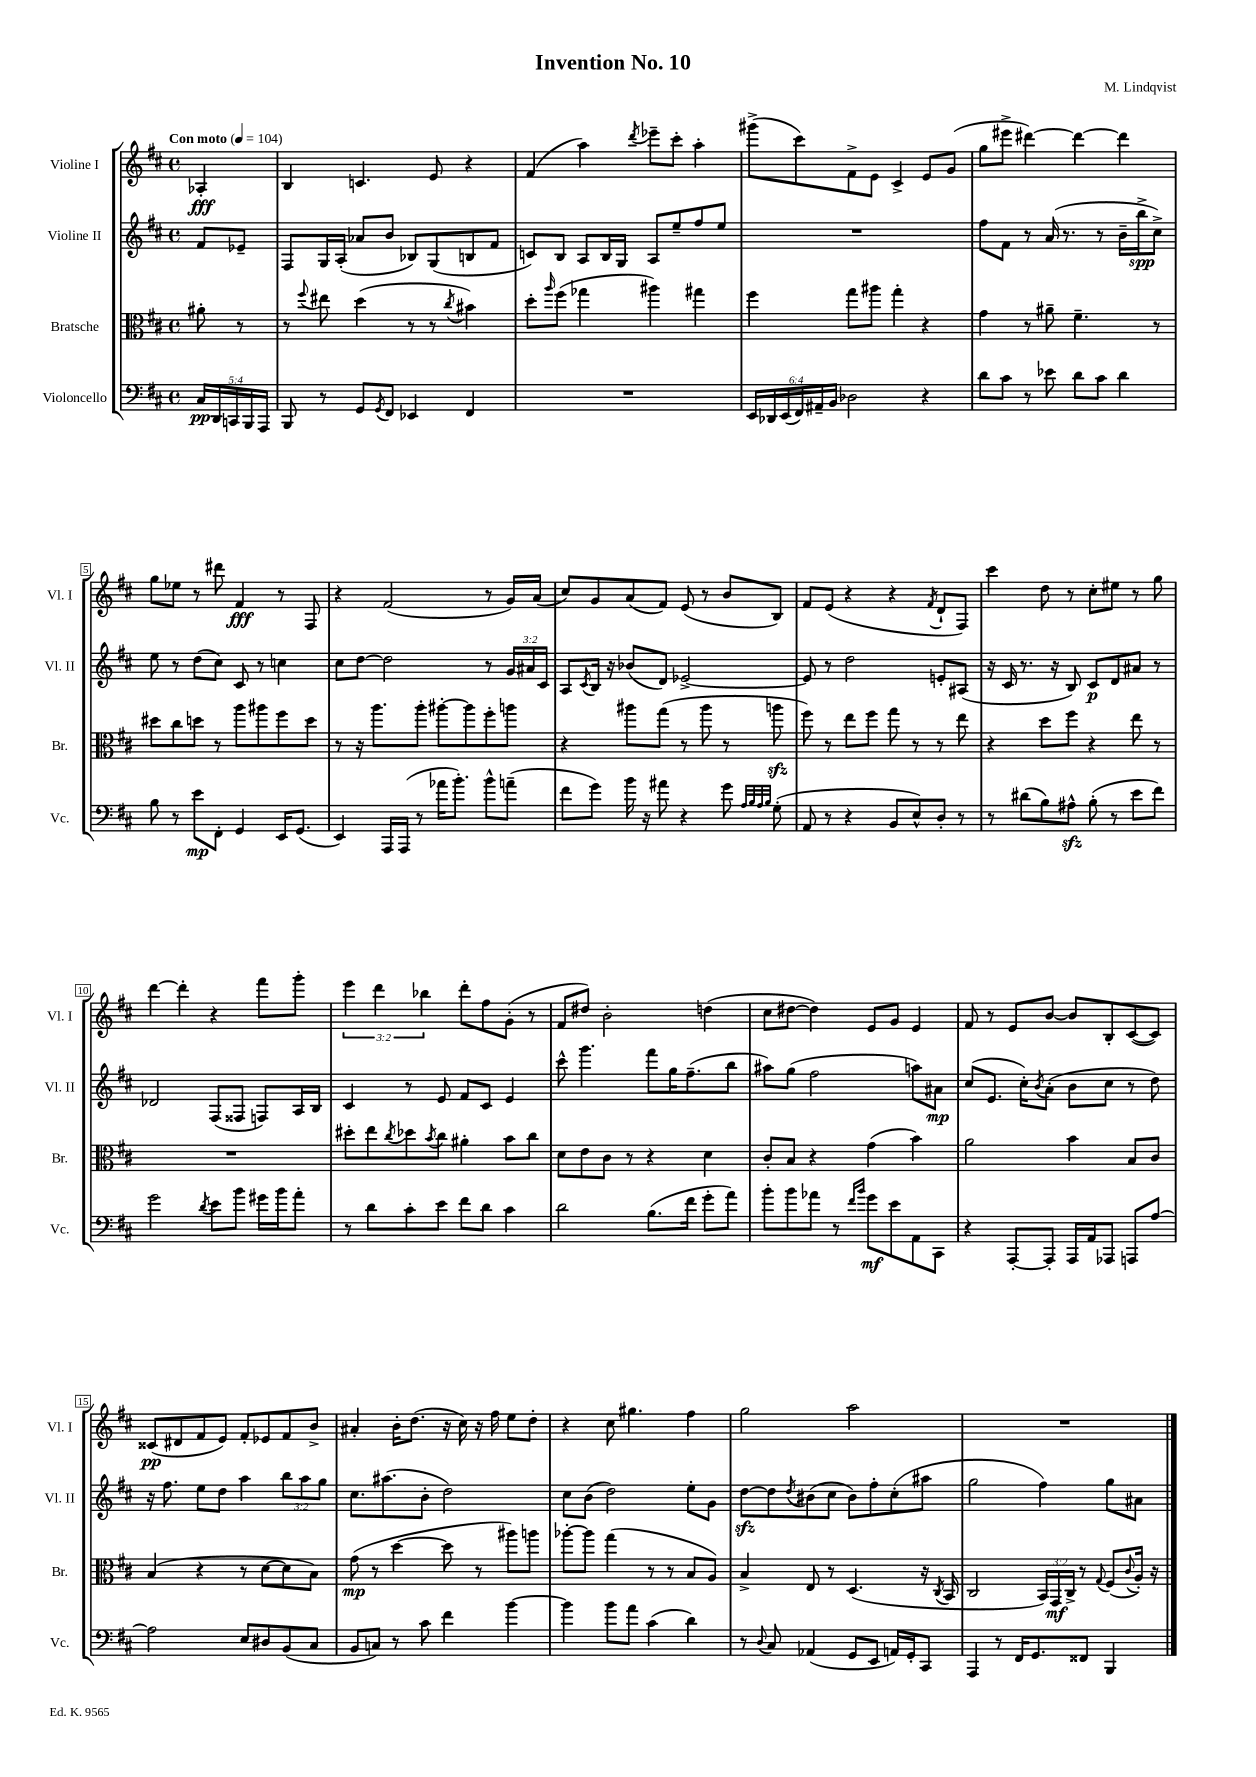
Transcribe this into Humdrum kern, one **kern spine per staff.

**kern	**kern	**kern	**kern
*staff4	*staff3	*staff2	*staff1
*clefF4	*clefC3	*clefG2	*clefG2
*k[f#c#]	*k[f#c#]	*k[f#c#]	*k[f#c#]
*M4/4	*M4/4	*M4/4	*M4/4
*met(c)	*met(c)	*met(c)	*met(c)
*MM104	*MM104	*MM104	*MM104
20C#	8a#'	8f#	4A-'
20DD	.	.	.
20CC	.	.	.
.	8r	8e-~	.
20BBB	.	.	.
20AAA	.	.	.
=	=	=	=
8BBB	8r	8F#	4B
.	8qqff#	.	.
8r	8ee#	16G	.
.	.	(16A'	.
8GG	(4dd	8a-	4.c
8qGG	.	.	.
8FF#	.	8b	.
4EE-	8r	8B-)	.
.	8r	(8G	8e
.	8qcc#	.	.
4FF#	4b#)	8B	4r
.	.	8f#	.
=	=	=	=
1r	8dd'	8c)	(4f#
.	16qqaa	.	.
.	(8ff#	8B	.
.	4gg-	8A	4aa)
.	.	16B	.
.	.	16G	.
.	.	.	8qddd
.	4aa#)	8A	8eee-~
.	.	8ee~	8ccc#'
.	4gg#	8ff#	4aa'
.	.	8ee	.
=	=	=	=
24EE	4ff#	1r	(8ggg#^
24DD-	.	.	.
(24EE	.	.	.
24FF#)	.	.	8ccc#)
24AA#~	.	.	.
24BB	.	.	.
2D-	8gg	.	8f#^
.	8aa#	.	8e
.	4gg'	.	4c#^
4r	4r	.	8e
.	.	.	(8g
=	=	=	=
8d	4g	8ff#	8gg
8c#	.	8f#	8eee#^
8r	8r	8r	[4ddd#)
8e-	8a#~	(16a	.
.	.	8.r	.
8d	4.f#~	.	4ddd#_
8c#	.	8r	.
4d	.	16b~	4ddd#]
.	.	16bb^	.
.	8r	8cc#^)	.
=	=	=	=
8B	8dd#	8ee	8gg
8r	8cc#	8r	8ee-
8e	8dd	(8dd	8r
8FF#'	8r	8cc#)	8ddd#
4GG	8aa	8c#	4f#
.	8aa#	8r	.
16EE	8ff#	4cc	8r
(8.GG	.	.	.
.	8dd	.	8F#
=	=	=	=
4EE)	8r	8cc#	4r
.	16r	[8dd	.
.	8.aa	.	.
16AAA	.	2dd]	(2f#
(16AAA	.	.	.
8r	8aa'	.	.
16a-	[8aa#'	.	.
8.b')	.	.	.
.	8aa#]	.	.
8b^^	8ff#'	8r	8r
(8a~	8aa	24g	16g)
.	.	24a#	.
.	.	.	(16a
.	.	24c#	.
=	=	=	=
8f#	4r	8A	8cc#)
.	.	8qc#	.
8g)	.	16B	8g
.	.	16r	.
16b	8aa#	(8b-	(8a
16r	.	.	.
8a#	(8gg	8d)	8f#)
4r	8r	[2e-^	(8e
.	8aa#	.	8r
8g	8r	.	8b
32qqA	.	.	.
32qqB	.	.	.
32qqA	.	.	.
32qqB	.	.	.
(8G'	8aa	.	8B)
=	=	=	=
8AA	8ff#)	8e-]	8f#
8r	8r	8r	(8e
4r	8ee	2dd	4r
.	8ff#	.	.
8BB	8gg	.	4r
8E^^)	8r	.	.
.	.	.	8qf#
8D'	8r	8e'	8d`
8r	8ee	(8A#	8F#)
=	=	=	=
8r	4r	16r	4ccc#
.	.	16c#	.
(8d#	.	8.r	.
8B)	8dd	.	8dd
.	.	16r	.
8A#^^	8ff#	8B)	8r
(8B'	4r	8c#	8cc#'
8r	.	8d	8ee#
8e	8ee	8a#	8r
8f#)	8r	8r	8gg
=	=	=	=
2g	1r	2d-	[4ddd
.	.	.	4ddd']
8qd	.	.	.
8e	.	(8F#	4r
8b	.	8F##	.
16g#	.	8F)	8fff#
16b	.	.	.
8a'	.	16A	8ggg'
.	.	16B	.
=	=	=	=
8r	8dd#'	4c#	6eee
8d	8ee	.	.
.	.	.	6ddd
.	8qcc#	.	.
8c#'	8dd-	8r	.
.	.	.	6bb-
.	8qb	.	.
8e	8cc#	8e	.
8f#	4a#'	8f#	8ddd'
8d	.	8c#	8ff#
4c#	8b	4e	(8g'
.	8cc#	.	8r
=	=	=	=
2d	8d	8ccc#^^	8f#
.	8e	4.ggg	8dd#)
.	8c#	.	2b'
.	8r	.	.
(8.B	4r	8fff#	.
.	.	16gg	.
16f#	.	(8.ff#~	.
8g'	4d	.	(4dd
8a)	.	8bb	.
=	=	=	=
8b'	8c#'	8aa#)	8cc#
8b	8B	(8gg	[8dd#
8a-	4r	2ff#	4dd#])
8r	.	.	.
16qqf#	.	.	.
16qqb	.	.	.
8g	(4g	.	8e
8e	.	.	8g
8AA	4b)	8aa)	4e
8CC#	.	8a#	.
=	=	=	=
4r	2a	(8cc#	8f#
.	.	8.e	8r
[8AAA'	.	.	8e
.	.	16cc#')	.
.	.	8qb	.
8AAA']	.	(8a'	[8b
16AAA	4b	8b	8b]
16AA	.	.	.
8AAA-	.	8cc#	8B'
8AAA	8B	8r	([8c#
[8A	8c#	8dd)	8c#])
=	=	=	=
2A]	(4B	16r	(8c##
.	.	8.ff#	.
.	.	.	8d#
.	4r	8ee	8f#
.	.	8dd	8e)
8E	8r	4aa	8f#'
8D#	[8d	.	8e-
(8BB	8d]	12bb	8f#
.	.	12aa	.
8C#	8B)	.	8b^
.	.	12gg	.
=	=	=	=
8BB	(8g	8.cc#	4a#'
8C)	8r	.	.
.	.	(8.aa#	.
8r	[4dd	.	16b'
.	.	.	(8.dd
8c#	.	8b'	.
4f#	8dd]	2dd)	16r
.	.	.	16cc#)
.	8r	.	16r
.	.	.	16ff#
[4b	8aa#)	.	8ee
.	8aa	.	8dd'
=	=	=	=
4b]	[8aa-'	8cc#	4r
.	8aa-]	(8b	.
8b	(4gg	2dd)	8cc#
8a	.	.	4.gg#
(4c#	8r	.	.
.	8r	.	.
4d)	8B	8ee'	4ff#
.	8A)	8g	.
=	=	=	=
8r	4B^	[8dd	2gg
8qqD	.	.	.
8C#	.	8dd]	.
.	.	8qdd	.
(4AA-	8E	(8b#	.
.	8r	8cc#	.
8GG	(4.D	8b#)	2aa
8EE	.	8ff#'	.
16AA)	.	(8cc#'	.
16GG'	.	.	.
8CC#	16r	8aa#	.
.	8qC#	.	.
.	16BB	.	.
=	=	=	=
4AAA	2C#	2gg	1r
8r	.	.	.
16FF#	.	.	.
8.GG	.	.	.
.	24BB)	4ff#)	.
.	24GG	.	.
.	24C#^	.	.
8FF##	8r	.	.
.	8qqG	.	.
4BBB	(8F#	8gg	.
.	8qqc#	.	.
.	16A')	8a#	.
.	16r	.	.
==	==	==	==
*-	*-	*-	*-
